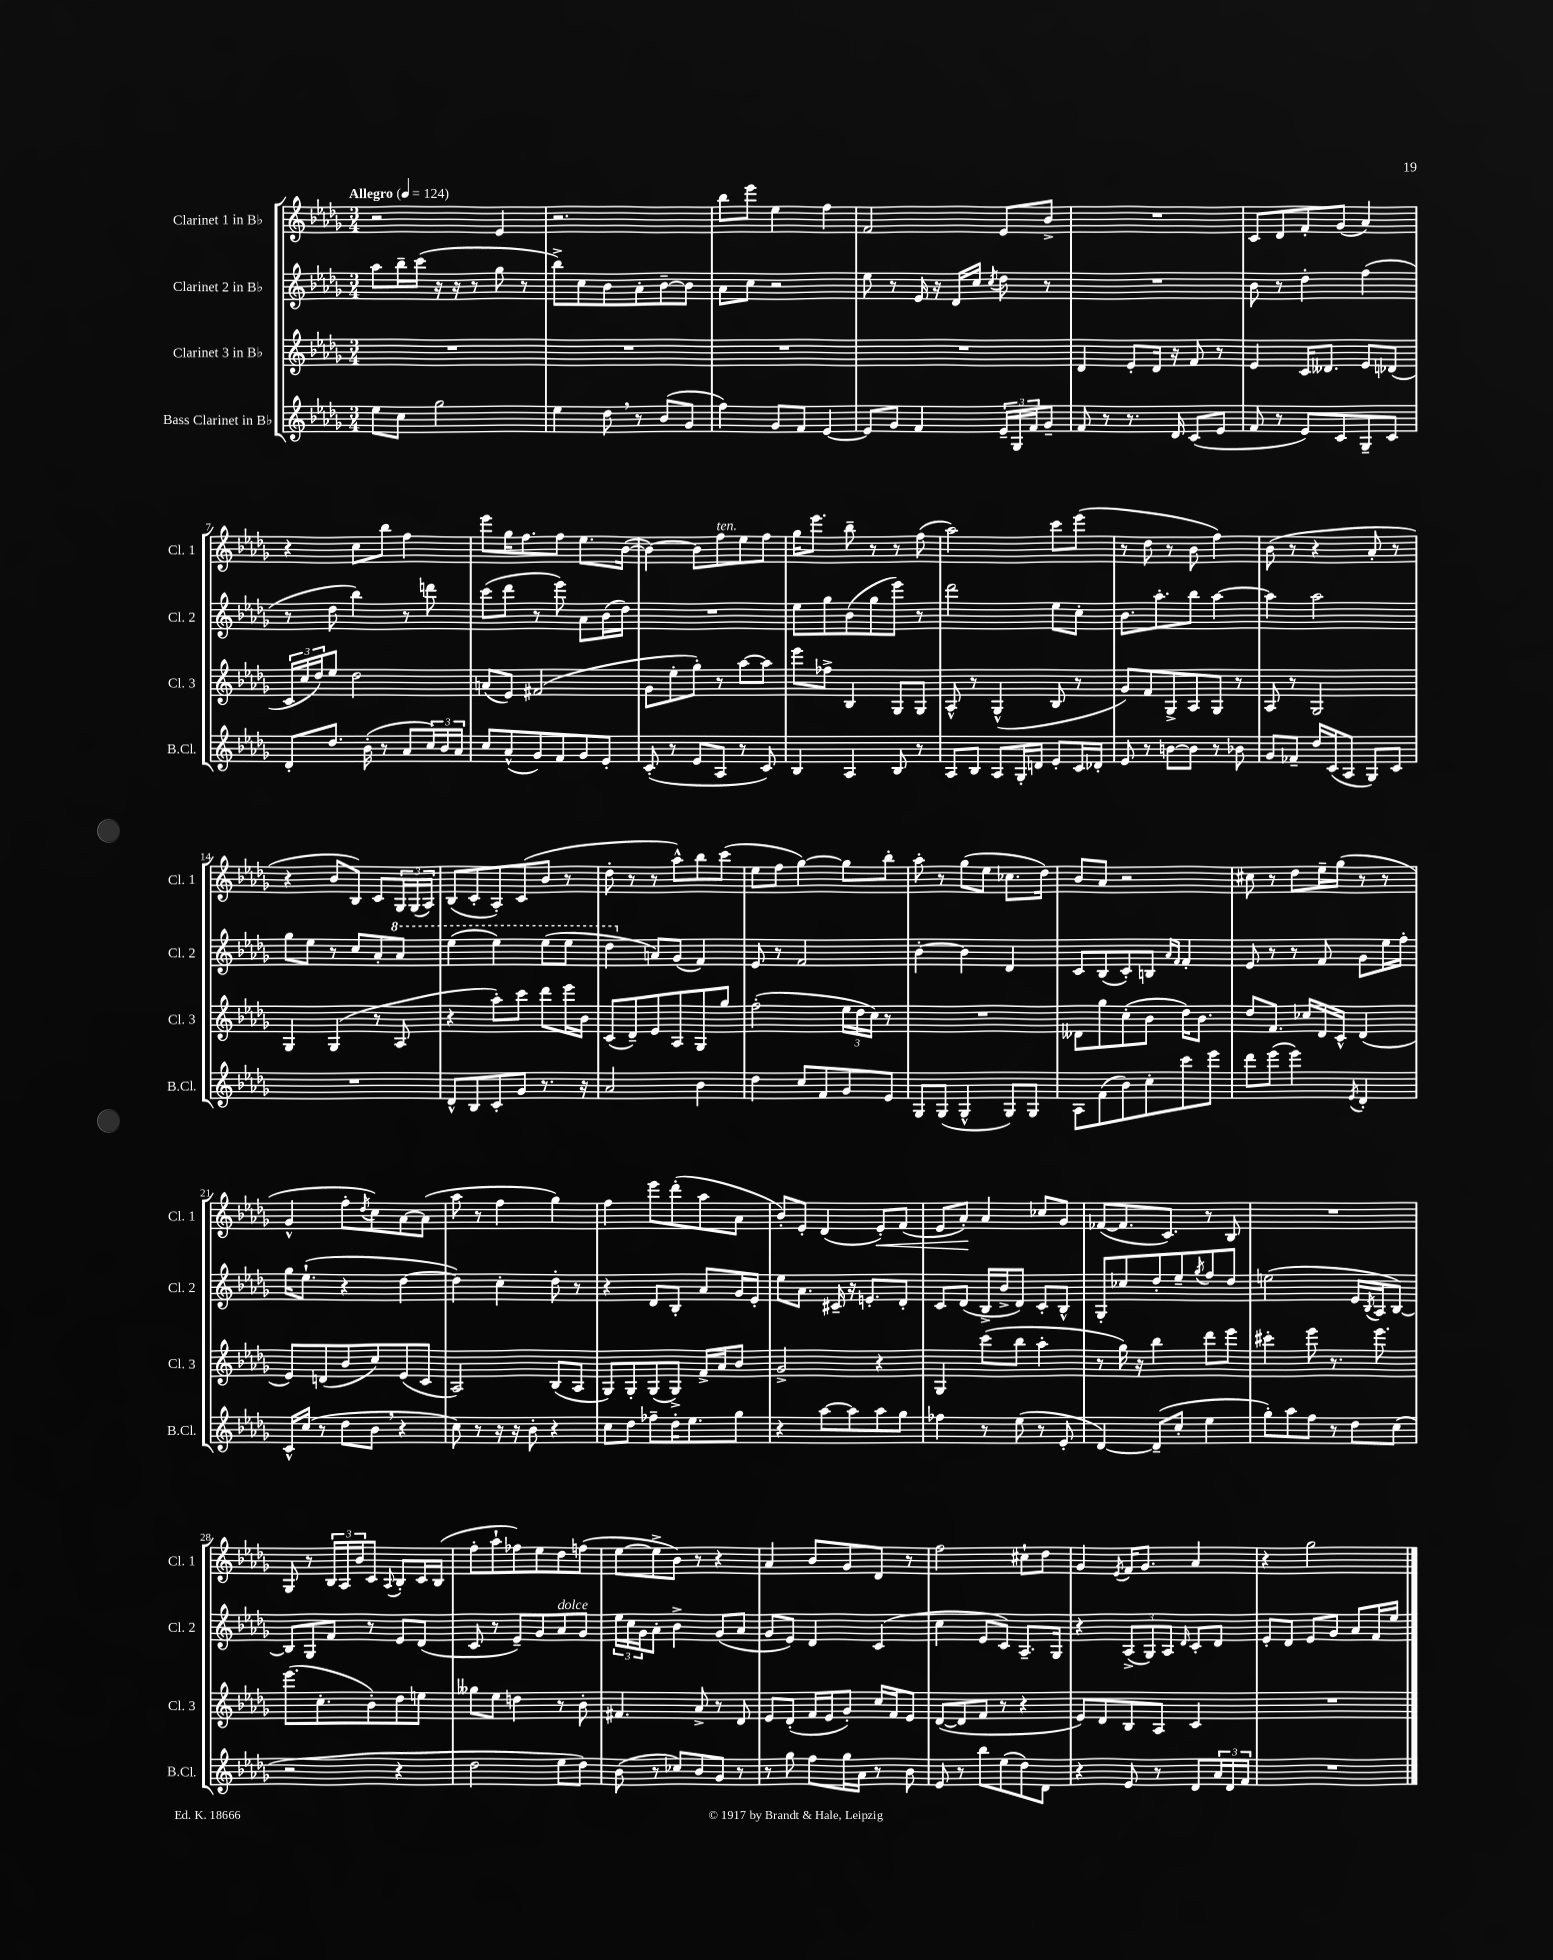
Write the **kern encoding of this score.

**kern	**kern	**kern	**kern
*staff4	*staff3	*staff2	*staff1
*clefG2	*clefG2	*clefG2	*clefG2
*k[b-e-a-d-g-]	*k[b-e-a-d-g-]	*k[b-e-a-d-g-]	*k[b-e-a-d-g-]
*M3/4	*M3/4	*M3/4	*M3/4
*MM124	*MM124	*MM124	*MM124
8ee-	2.r	8aa-	2r
8cc	.	16bb-~	.
.	.	(16ccc	.
2gg-	.	16r	.
.	.	16r	.
.	.	8r	.
.	.	8gg-	4e-
.	.	8r	.
=	=	=	=
4ee-	2.r	8bb-^)	2.r
.	.	8cc	.
8dd-	.	8b-	.
8r	.	8a-'	.
(8b-	.	[8b-~	.
8g-	.	8b-]	.
=	=	=	=
4ff)	2.r	8a-	8bb-
.	.	8cc	8eee-
8g-	.	2r	4ee-
8f	.	.	.
[4e-	.	.	4ff
=	=	=	=
8e-]	2.r	8ee-	2f
8g-	.	8r	.
4f	.	16e-	.
.	.	16r	.
.	.	16d-	.
.	.	16cc	.
.	.	8qcc	.
24e-~	.	8dd-	8e-
24G-	.	.	.
24f	.	.	.
8g-~	.	8r	8b-^
=	=	=	=
8f	4d-	2.r	2.r
8r	.	.	.
8.r	8e-'	.	.
.	16d-	.	.
16d-	16r	.	.
(8c	8f	.	.
8e-	8r	.	.
=	=	=	=
8f	4e-	8b-	8c
8r	.	8r	8d-
8e-)	16c	4dd-'	8f'
.	8.d--	.	.
8c	.	.	(8g-
8G-~	8e-	(4ff	4a-)
8c	(8d-	.	.
=	=	=	=
8d-'	24c	8r	4r
.	24cc	.	.
.	24dd-)	.	.
8.dd-	8ee-	8dd-	.
.	2dd-	4bb-)	8cc
(16b-'	.	.	.
8r	.	.	8bb-
8a-	.	8r	4ff
24cc)	.	8ddd	.
24b-	.	.	.
24a-	.	.	.
=	=	=	=
8cc	(8a	(8ccc	8eee-
(8a-^^	8e-)	8ddd-	16gg-
.	.	.	8.ff
8g-)	(2f#	8r	.
8f	.	8eee-)	8ff
8g-	.	8a-	8.ee-
8e-'	.	(16b-	.
.	.	16dd-)	([16b-
=	=	=	=
(8c'	8g-	2.r	4b-_)
8r	8ee-'	.	.
8e-	8gg-')	.	8b-]
8A-	8r	.	8ff
8r	[8aa-	.	8ee-
8c)	8aa-]	.	8ff
=	=	=	=
4B-	8eee-	8ee-	16gg-
.	.	.	8.eee-
.	8ff-^	8gg-	.
4A-	4B-	(8b-	8bb-~
.	.	8gg-	8r
8B-	8G-	8eee-)	8r
8r	8G-	8r	(8ff
=	=	=	=
8A-	8A-^^	2ddd-	2aa-)
8B-	8r	.	.
8A-	(4G-^^	.	.
16G-'	.	.	.
16d	.	.	.
8e-'	8B-	8ee-	8ccc
16c	8r	8cc'	(8eee-
16d-'	.	.	.
=	=	=	=
8e-	8g-)	8.b-	8r
8r	8f	.	8dd-
.	.	8.aa-'	.
[8b	8G-^	.	8r
8b]	8A-	8bb-	8b-
8r	8G-	[4aa-	4ff)
8b-	8r	.	.
=	=	=	=
8g-	8A-	4aa-]	(8b-
8f-~	8r	.	8r
16dd-	2G-	2aa-	4r
(16c	.	.	.
8A-	.	.	.
8G-)	.	.	8a-'
8c	.	.	8r
=	=	=	=
2.r	4G-	8gg-	4r
.	.	8ee-	.
.	(4G-	8r	8b-
.	.	8cc	8B-)
.	8r	8a-'	8c
.	8A-	8aa-	24G-
.	.	.	(24G-
.	.	.	24A-)
=	=	=	=
8d-^^	4r	(4eee-	(8B-
8B-	.	.	8c'
8c'	8aa-')	4eee-)	8A-')
8g-	8ccc	.	(8c
8.r	8ddd-	(8eee-	8b-
.	16eee-	8eee-	8r
16r	16b-	.	.
=	=	=	=
2a-	(8c	4ddd-	8dd-'
.	8d-~)	.	8r
.	8e-	8a)	8r
.	8A-	(8g-	8aa-^^)
4b-	8G-	4f)	8bb-
.	8gg-	.	(8ccc
=	=	=	=
4dd-	(2ff'	8e-	8ee-
.	.	8r	8ff
8cc	.	2f	[4gg-)
8f	.	.	.
8g-	24ee-	.	8gg-]
.	24dd-	.	.
.	24cc)	.	.
8e-	8r	.	8bb-'
=	=	=	=
8G-	2.r	[4b-'	8aa-'
(8G-	.	.	8r
4G-^^	.	4b-]	(8gg-
.	.	.	8ee-
8G-)	.	4d-	8.cc-
8G-	.	.	.
.	.	.	16dd-)
=	=	=	=
8A-	8d--	8c	8b-
(8f	8gg-	(8B-	8a-
8b-)	(8cc'	8c')	2r
8cc'	8b-	8B	.
.	.	16qqa-	.
.	.	16qqf	.
8ccc	16dd-)	4f'	.
.	8.b-	.	.
8eee-	.	.	.
=	=	=	=
8ddd-	8dd-	8e-	8cc#
(8eee-	8.f	8r	8r
4eee-)	.	8r	8dd-
.	16cc-	.	.
.	16d-	8f	16ee-~
.	16c^^	.	(16gg-
8qe-	.	.	.
4d-'	(4d-	8g-	8r
.	.	16ee-	8r
.	.	16ff'	.
=	=	=	=
16c^^	8e-)	16gg-	4g-^^
(16cc	.	(8.ee-`	.
8r	(8d	.	.
8dd-	8b-	4r	8ff'
.	.	.	8qdd-
8b-	8cc)	.	8cc)
4r	(8e-	[4dd-	[8a-
.	8c	.	(8a-]
=	=	=	=
8cc)	2A-)	4dd-])	8aa-
8r	.	.	8r
16r	.	4cc'	4ff
16r	.	.	.
8b-'	.	.	.
4r	(8B-	8dd-'	4gg-)
.	8A-	8r	.
=	=	=	=
8cc	8G-)	4r	4ff
8dd-	8G-'	.	.
8ff-~	(8G-	8d-	8eee-
16dd-'	8G-^)	8B-'	(8ddd-'
8.ee-	.	.	.
.	16f^	8a-	8aa-
.	16a-	.	.
8gg-	8b-	16g-	8a-
.	.	16e-'	.
=	=	=	=
4r	2g-^	8ee-	8b-')
.	.	8.a-	8e-'
[8aa-	.	.	(4d-
.	.	16c#~	.
8aa-]	.	16r	.
.	.	8.e'	.
8aa-	4r	.	8e-')
8gg-	.	8d-'	(8f
=	=	=	=
4ff-	4G-	8c	8e-
.	.	(8d-	8a-')
8r	(8ccc	16B-^	4a-
.	.	16b-^	.
(8ee-	8bb-	8d-)	.
8r	4aa-'	8c'	8cc-
8e-'	.	8B-^^	8g-
=	=	=	=
[4d-)	8r	8G-'	([8f-
.	16gg-)	8cc-	8.f-]
.	16r	.	.
(8d-~]	4bb-	8dd-'	.
.	.	.	8.c)
8cc'	.	8ee-~	.
.	.	8qgg-	.
4ee-	8ddd-	8ff	8r
.	8eee-	8dd-	8B-
=	=	=	=
8gg-')	4ccc#'	(2ee	2.r
8aa-	.	.	.
8ff	8eee-	.	.
8r	8.r	.	.
8dd-	.	16e-	.
.	.	8qB-	.
.	8.eee-	16A-	.
(8cc	.	[8B-)	.
=	=	=	=
2r	(8.eee-	8B-]	8G-
.	.	8G-	8r
.	8.cc'	.	.
.	.	8f	24B-
.	.	.	24A-
.	.	.	24b-
.	8b-')	8r	8c
.	.	.	8qqA-
4r	8dd-	8e-	8B-'
.	8ee	(8d-	16c
.	.	.	(16B-
=	=	=	=
2dd-	8gg--	8c	8ff'
.	8ee-	8r	8aa-`
.	4dd	8e-~)	8ff-)
.	.	8g-	8ee-
8ee-	8r	8a-	8dd-
8dd-)	8b-'	8g-	(8ff
=	=	=	=
(8b-	4.f#	24ee-	[8ee-
.	.	24cc	.
.	.	24g-	.
8r	.	8a-'	8ee-^]
8cc-)	.	4b-^	8b-)
8b-	8a-^	.	8r
8g-	8r	(8g-	4r
8r	8d-	8a-	.
=	=	=	=
8r	8e-	8g-	4a-
8gg-	(8d-'	8e-)	.
8ff	16f	4d-	8b-
.	16e-	.	.
16gg-	8g-')	.	8g-
16a-	.	.	.
8r	16cc	(4c	8d-
.	16f	.	.
8b-	8e-	.	8r
=	=	=	=
8e-	([8d-	4cc	2ff
8r	8d-]	.	.
8bb-	8f	8e-	.
(8ee-	8r	8c)	.
8dd-)	4r	8.A-~	8cc#`
8d-	.	.	8dd-
.	.	16G-	.
=	=	=	=
4r	8e-)	4r	4g-
.	8d-	.	.
.	.	.	8qe-
8e-	8B-	(12A-^	16f
.	.	.	8.g-
.	.	12G-)	.
8r	8A-	.	.
.	.	12A-	.
.	.	16qqd-	.
8d-	4c	8c'	4a-
24a-	.	8d-	.
24d-	.	.	.
24f	.	.	.
=	=	=	=
2.r	2.r	8e-'	4r
.	.	8d-	.
.	.	8e-	2gg-
.	.	8g-	.
.	.	8a-	.
.	.	16f	.
.	.	16ee-	.
==	==	==	==
*-	*-	*-	*-
